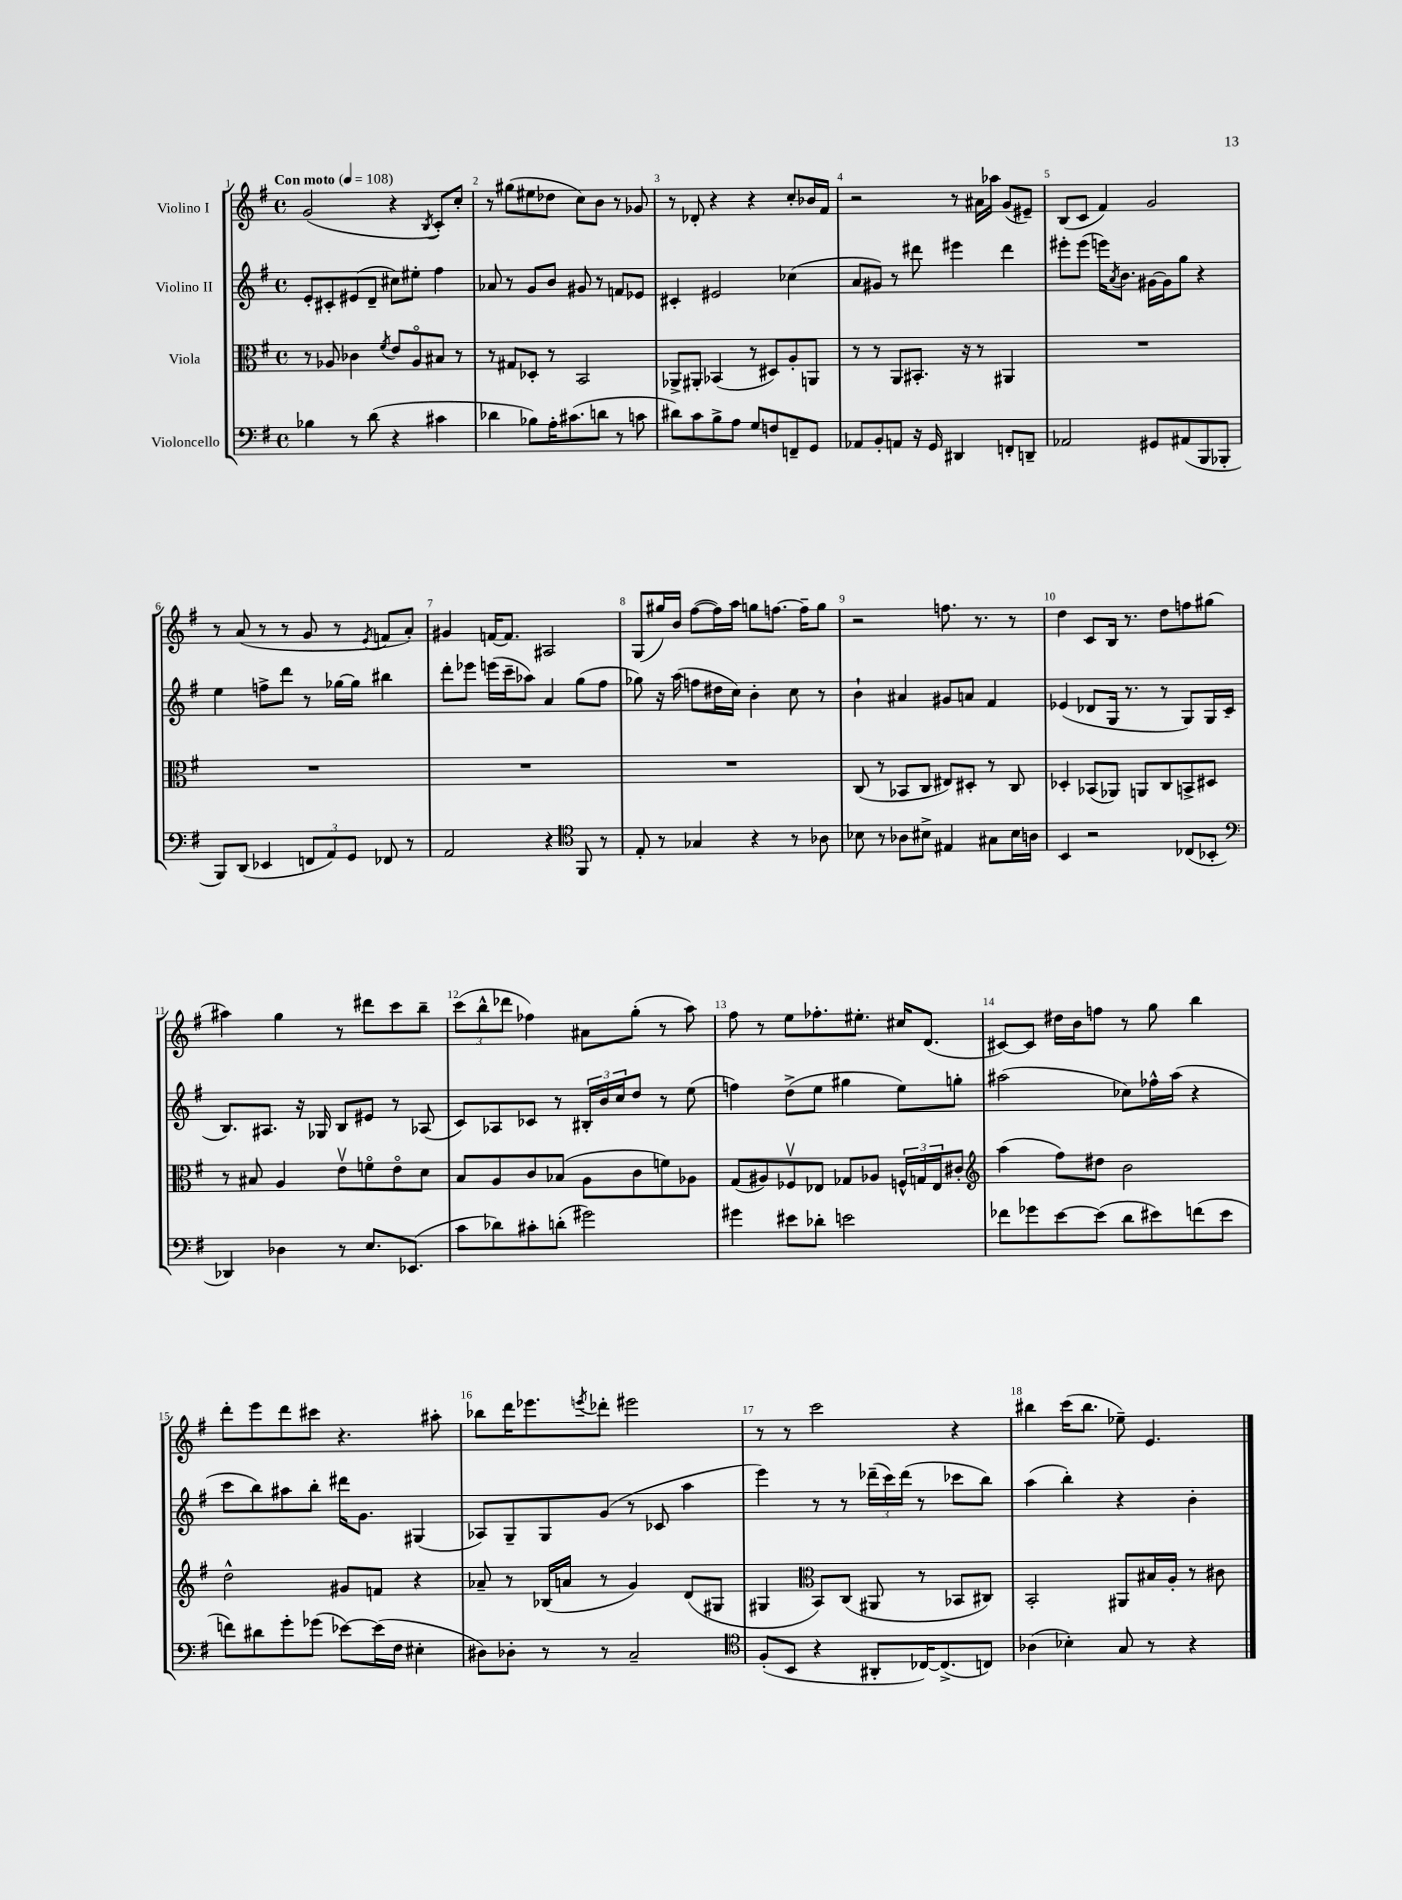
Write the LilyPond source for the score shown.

<<
\new StaffGroup <<
\new Staff = "s0" \with { instrumentName = "Violino I" } {
    \clef treble \key g \major \defaultTimeSignature \time 4/4 \tempo "Con moto" 4 = 108
    g'2( r4 \acciaccatura { b8 } c'8-.) c''8-. |
    r8 gis''8( eis''8 des''8 c''8) b'8 r8 ges'8 |
    r8 des'8-. r4 r4 c''8-. bes'16 fis'16 |
    r2 r8 ais'16 aes''16 g'8( eis'8--) |
    b8( c'8 fis'4) g'2 |
    r8 a'8( r8 r8 g'8 r8 \acciaccatura { e'8 } f'8 a'8-.) |
    gis'4 f'16~ f'8. ais2 |
    g8( gis''16) b'16 fis''8~( fis''16) a''16 g''8 f''8.~ f''16-- g''8 |
    r2 f''8. r8. r8 |
    d''4 c'8 b16 r8. d''8 f''8 gis''8( |
    ais''4) g''4 r8 dis'''8 c'''8 b''8-- |
    \tuplet 3/2 { c'''8( b''8-^ des'''8 } fes''4) ais'8 g''8-.( r8 a''8) |
    fis''8 r8 e''8 fes''8.-. eis''8.-. cis''16 d'8.( |
    cis'8~) cis'8 dis''16 b'16 f''8 r8 g''8 b''4 |
    d'''8-. e'''8 d'''8 cis'''8 r4. ais''8-. |
    bes''8 d'''16 ees'''8. \acciaccatura { e'''8 } des'''8-. eis'''2 |
    r8 r8 c'''2 r4 |
    bis''4 c'''16( bis''8. ees''8--) e'4. \bar "|." |
}
\new Staff = "s1" \with { instrumentName = "Violino II" } {
    \clef treble \key g \major \defaultTimeSignature \time 4/4
    e'8-. cis'8-. eis'8( d'8-- cis''8) eis''8-. fis''4 |
    aes'8 r8 g'8 b'8 gis'8 r8 f'8 ees'8 |
    cis'4-. eis'2 ces''4( |
    a'8 gis'8) r8 dis'''8 eis'''4 dis'''4 |
    eis'''8-. eis'''8( e'''16) \acciaccatura { a'8 } b'8. gis'16~ gis'16 g''8 r4 |
    e''4 f''8-> d'''8 r8 ges''16~ ges''16 bis''4 |
    d'''8-. ees'''8 e'''16( c'''16-- aes''8) a'4 g''8( fis''8 |
    ges''8) r16 a''16( f''8 dis''16 c''16) b'4-. c''8 r8 |
    b'4-! ais'4 gis'8 a'8 fis'4 |
    ees'4( des'8 g16 r8. r8 g8) g16 c'16( |
    b8.) ais8. r16 ges16 b8 eis'8 r8 aes8( |
    c'8) aes8 ces'8 r8 \tuplet 3/2 { bis16-. b'16 c''16 } d''8 r8 e''8( |
    f''4) d''8->( e''8 gis''4 e''8) g''8-. |
    ais''2( ces''8) fes''16-^ ais''16( r4 |
    c'''8 b''8) ais''8 b''8-. dis'''16 g'8. gis4( |
    aes8) g8-- g8 g'8( r8 ces'8 a''4 |
    e'''4) r8 r8 \tuplet 3/2 { des'''16--( c'''16) des'''16( } r8 ces'''8 b''8) |
    a''4( b''4-.) r4 b'4-. \bar "|." |
}
\new Staff = "s2" \with { instrumentName = "Viola" } {
    \clef alto \key g \major \defaultTimeSignature \time 4/4
    r8 aes8 ces'4 \acciaccatura { fis'8 } e'8 aes8\flageolet bis8 r8 |
    r8 gis8 des8-. r8 b,2 |
    aes,8-> ais,8-. bes,4( r8 dis8) a8-. a,8 |
    r8 r8 a,8 bis,8.-. r16 r8 ais,4 |
    R1 |
    R1 |
    R1 |
    R1 |
    c8( r8 bes,8 c8 eis8) dis8-. r8 c8 |
    des4-. bes,8( aes,8) a,8 c8 b,8-> dis8 |
    r8 bis8 a4 e'8\upbow f'8\flageolet e'8\flageolet d'8 |
    b8 a8 c'8 bes8( a8 c'8 f'8) aes8 |
    g8( ais8) fes8\upbow ees8 ges8 aes8 \tuplet 3/2 { f16-^ g16 ees16 } cis'8-. |
    \clef treble a''4( fis''8) dis''8 b'2 |
    d''2-^ gis'8 f'8 r4 |
    aes'8-- r8 bes16( a'16 r8 g'4) d'8( gis8 |
    gis4 \clef alto b,8) c8( ais,8 r8 bes,8 cis8) |
    b,2-. ais,8 bis16 a16-. r8 cis'8 \bar "|." |
}
\new Staff = "s3" \with { instrumentName = "Violoncello" } {
    \clef bass \key g \major \defaultTimeSignature \time 4/4
    bes4 r8 d'8( r4 cis'4 |
    des'4 bes8) a16-. cis'8.( d'8 r8 c'8 |
    dis'8) c'8 b8-> a8 g8 f8 f,8-- g,8 |
    aes,8 b,8-. a,8 r16 g,16 dis,4 f,8-. d,8-- |
    aes,2 gis,8 ais,8( b,,8 bes,,8-. |
    b,,8) d,8( ees,4 \tuplet 3/2 { f,8 a,8) g,8 } fes,8 r8 |
    a,2 r4 \clef tenor fis,8 r8 |
    e8-. r8 ges4 r4 r8 aes8 |
    bes8 r8 aes8 bis8-> eis4 gis8 bis16 a16 |
    b,4 r2 ces8( bes,8-. |
    \clef bass des,4) des4 r8 e8. ees,8.( |
    c'8 des'8) cis'8-. d'8-.( gis'2) |
    gis'4 eis'8 des'8-. e'2 |
    fes'8 ges'8 e'8~ e'8( d'8 eis'8) f'8( eis'8 |
    f'8) dis'8 g'8-. ges'8( ees'8~) ees'16( fis16 eis4-. |
    dis8) des8-. r8 r8 c2-- |
    \clef tenor fis8-.( b,8 r4 ais,8-. ces16~) ces8.->( c8) |
    aes4( bes4-.) g8 r8 r4 \bar "|." |
}
>>
>>
\layout { \context { \Score \override BarNumber.break-visibility = ##(#f #t #t) barNumberVisibility = #all-bar-numbers-visible } }
